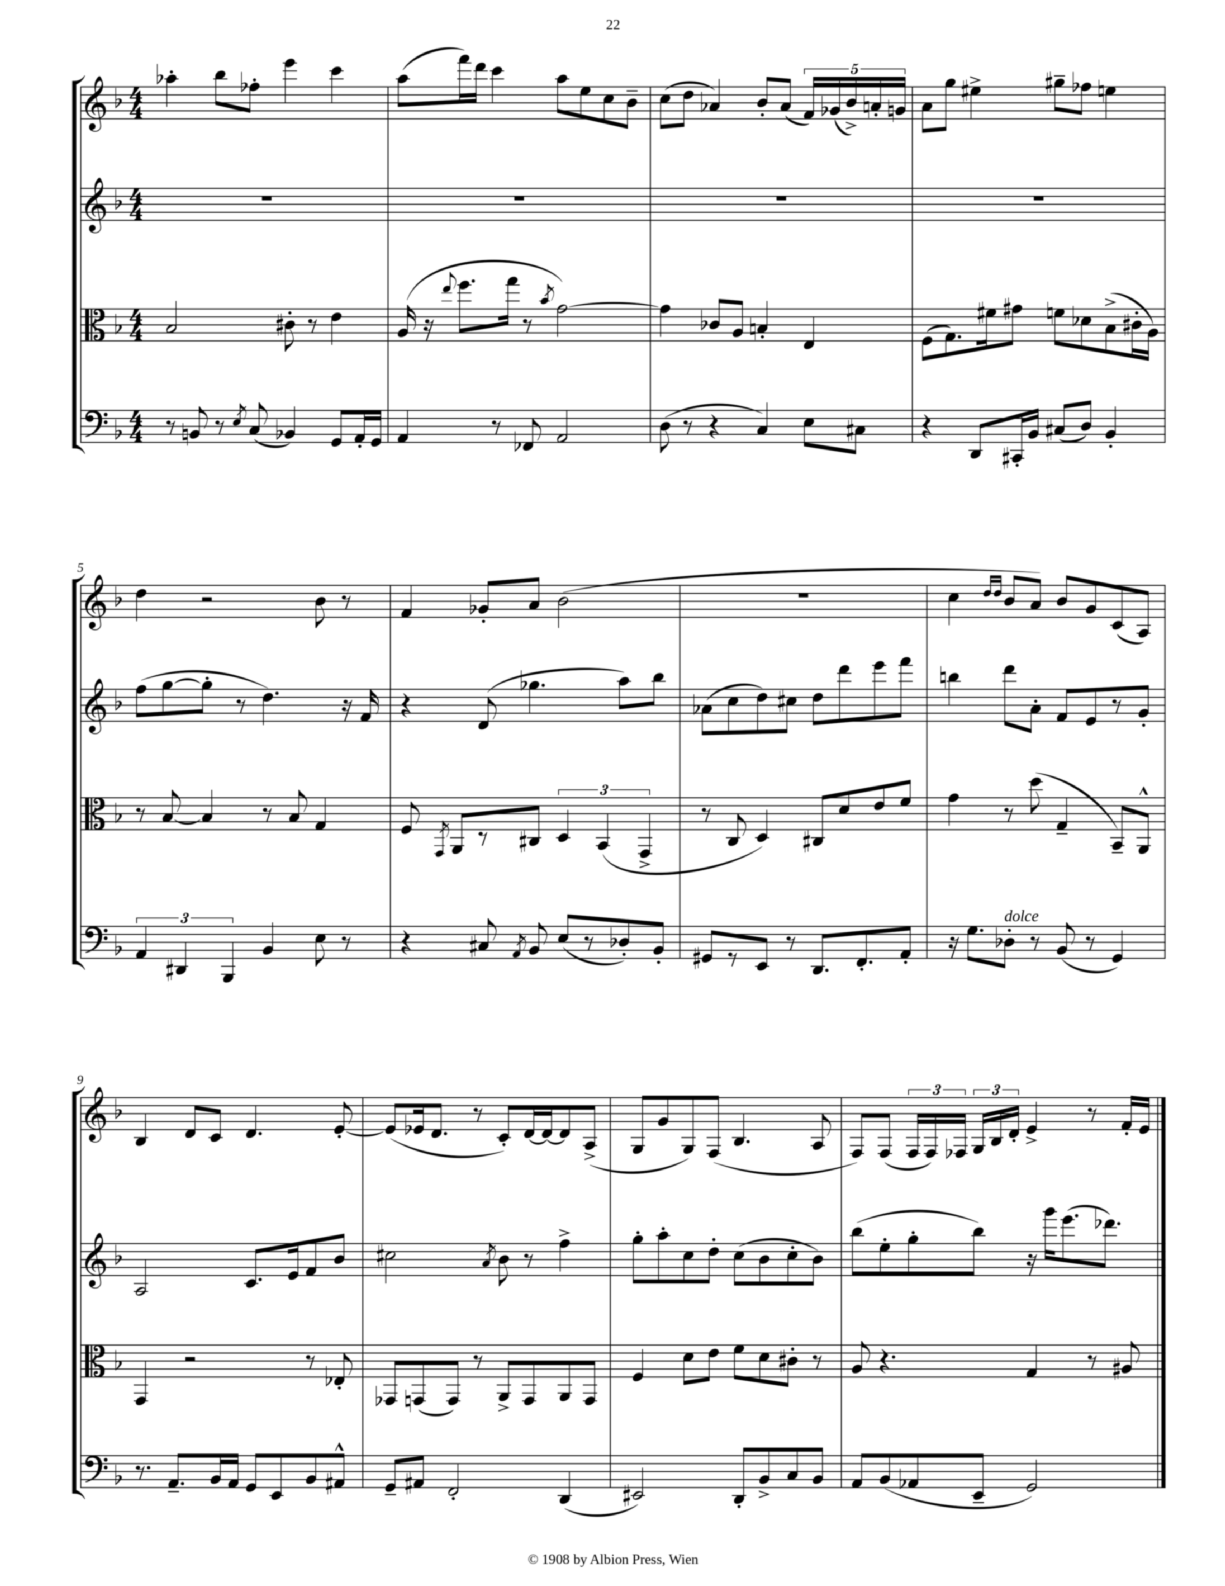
<<
\new StaffGroup <<
\new Staff = "s0" {
    \clef treble \key f \major \numericTimeSignature \time 4/4
    \autoBeamOff aes''4-. bes''8[ fes''8]-. e'''4 c'''4 |
    a''8[( f'''16) d'''16] c'''4 a''8[ e''8 c''8 bes'8]-- |
    c''8[( d''8] aes'4) bes'8[-. aes'8]( \tuplet 5/4 { f'16[) ges'16( bes'16->) a'16-. g'16] } |
    a'8[ g''8] eis''4-> gis''8[-- fes''8] e''4 |
    d''4 r2 bes'8 r8 |
    f'4 ges'8[-. a'8] bes'2( |
    R1 |
    c''4 \grace { d''16[ d''16] } bes'8[ a'8]) bes'8[ g'8 c'8( a8]) |
    bes4 d'8[ c'8] d'4. e'8~-. |
    e'8[( ees'16 d'8.] r8 c'8[-.) d'16~ d'16~ d'8 a8]->( |
    g8[ g'8 g8) f8]( bes4. a8 |
    f8[) f8]( \tuplet 3/2 { f16[ f16) fes16] } \tuplet 3/2 { g16[ bes16 d'16]-. } e'4-> r8 f'16[-. e'16] \bar "|." |
}
\new Staff = "s1" {
    \clef treble \key f \major \numericTimeSignature \time 4/4
    \autoBeamOff R1 |
    R1 |
    R1 |
    R1 |
    f''8[( g''8~ g''8]-. r8 d''4.) r16 f'16 |
    r4 d'8( ges''4. a''8[) bes''8] |
    aes'8[( c''8 d''8) cis''8] d''8[ d'''8 e'''8 f'''8] |
    b''4 d'''8[ a'8]-. f'8[ e'8 r8 g'8]-. |
    a2 c'8.[ e'16 f'8 bes'8] |
    cis''2 \acciaccatura { a'8 } bes'8 r8 f''4-> |
    g''8[-. a''8-. c''8 d''8]-. c''8[( bes'8 c''8-. bes'8]) |
    bes''8[( e''8-. g''8-. bes''8]) r16 g'''16[ e'''8.( des'''8.]) \bar "|." |
}
\new Staff = "s2" {
    \clef alto \key f \major \numericTimeSignature \time 4/4
    \autoBeamOff bes2 cis'8-. r8 e'4 |
    a16( r16 \appoggiatura { e''8 } f''8.[ g''16] r8 \acciaccatura { bes'8 } g'2~) |
    g'4 ces'8[ a8] b4-. e4 |
    f8[( g8.) fis'16 gis'8] f'8[ des'8 bes8->( cis'16-. a16]) |
    r8 bes8~ bes4 r8 bes8 g4 |
    f8 \acciaccatura { g,8 } a,8[ r8 cis8] \tuplet 3/2 { d4 bes,4( g,4-> } |
    r8 c8 d4) cis8[ d'8 e'8 f'8] |
    g'4 r8 d''8( g4-- bes,8[--) a,8]-^ |
    g,4 r2 r8 ees8-. |
    ges,8[ g,8( g,8]) r8 a,8[-> g,8 a,8 g,8] |
    f4 d'8[ e'8] f'8[ d'8 cis'8]-. r8 |
    a8 r4. g4 r8 ais8 \bar "|." |
}
\new Staff = "s3" {
    \clef bass \key f \major \numericTimeSignature \time 4/4
    \autoBeamOff r8 b,8 r8 \acciaccatura { e8 } c8( bes,4) g,8[ a,16-. g,16] |
    a,4 r8 fes,8 a,2 |
    d8( r8 r4 c4) e8[ cis8] |
    r4 d,8[ cis,16-. bes,16] cis8[( d8]) bes,4-. |
    \tuplet 3/2 { a,4 dis,4 bes,,4 } bes,4 e8 r8 |
    r4 cis8 \acciaccatura { a,8 } bes,8 e8[( r8 des8-.) bes,8]-. |
    gis,8[ r8 e,8] r8 d,8.[ f,8.-. a,8]-. |
    r16 g8.[ des8]-.^\markup { \italic "dolce" } r8 bes,8( r8 g,4) |
    r8. a,8.[-- bes,16 a,16] g,8[ e,8 bes,8 ais,8]-^ |
    g,8[-- ais,8] f,2-. d,4( |
    eis,2) d,8[-. bes,8-> c8 bes,8] |
    a,8[ bes,8( aes,8 e,8]-- g,2) \bar "|." |
}
>>
>>
